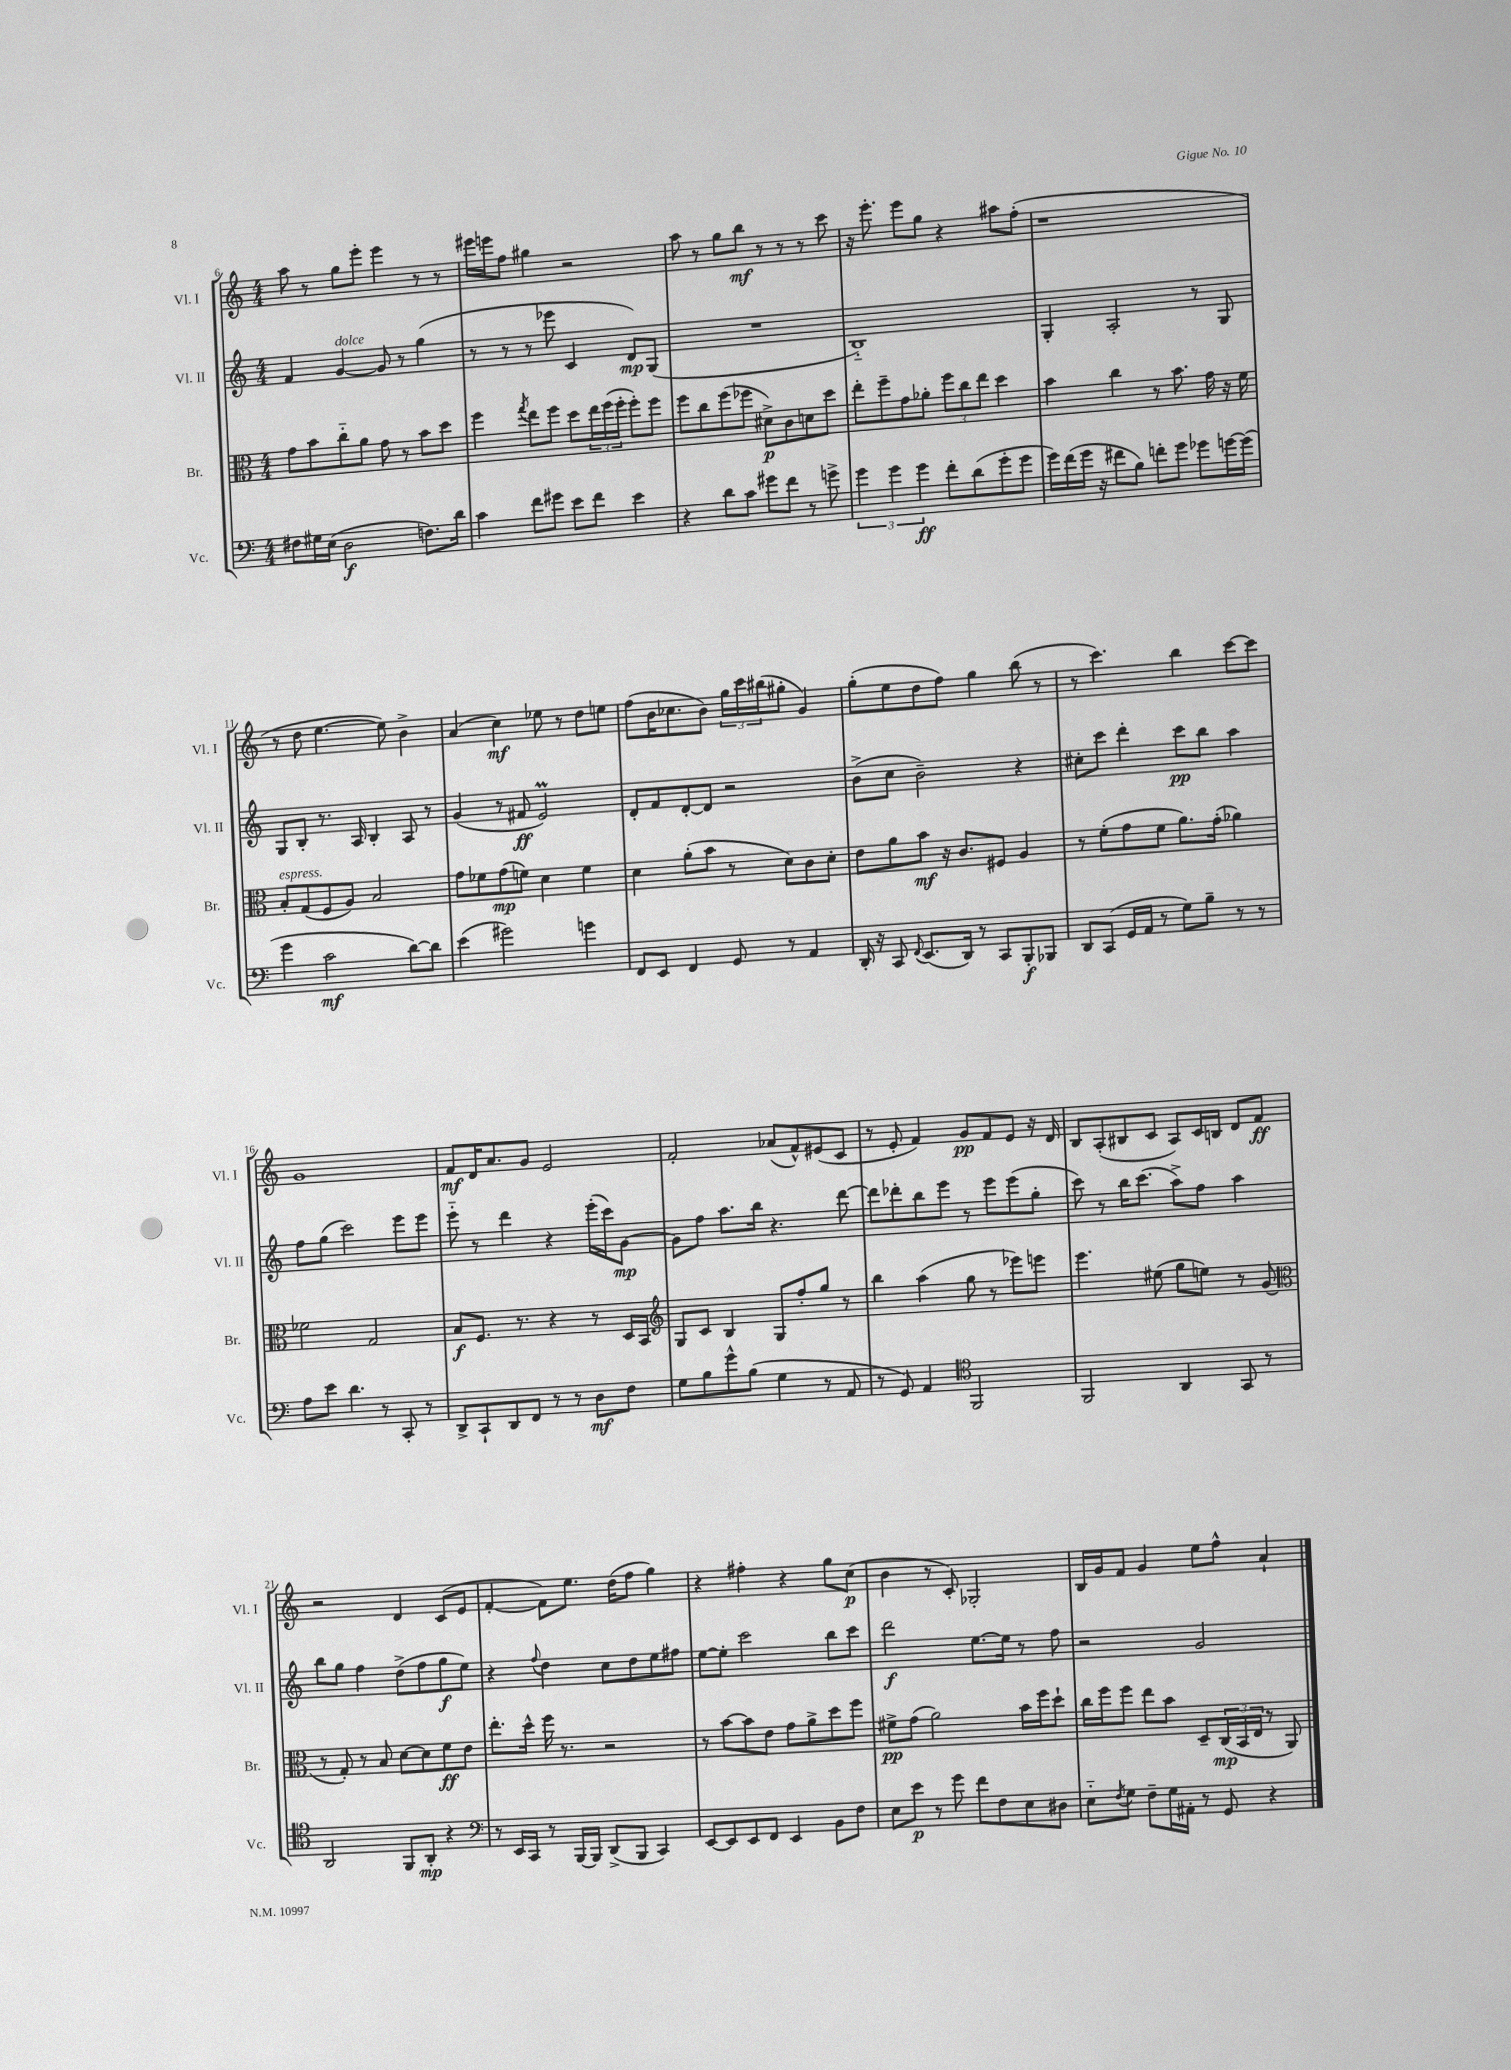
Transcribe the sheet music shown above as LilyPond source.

<<
\new StaffGroup <<
\new Staff = "s0" \with { instrumentName = "Vl. I" shortInstrumentName = "Vl. I" } {
    \clef treble \key c \major \numericTimeSignature \time 4/4
    a''8 r8 g''8 e'''8-. e'''4 r8 r8 |
    eis'''16 e'''16 f''8 gis''4 r2 |
    a''8 r8 g''8 b''8\mf r8 r8 r8 c'''8 |
    r16 e'''8.-. e'''8 g''8 r4 ais''8 f''8-.( |
    r1 |
    r8 d''8 e''4.~ e''8) b'4-> |
    a'4( c''4\mf) ees''8 r8 d''8 e''8 |
    f''8( b'16 ces''8. b'8) \tuplet 3/2 { g''16 c'''16 bis''16( } gis''8-. g'4) |
    g''8-.( e''8 d''8 f''8) g''4 b''8( r8 |
    r8 c'''4.) b''4 c'''8~ c'''8 |
    g'1 |
    f'8\mf d'16 a'8. g'8 e'2 |
    f'2-. aes'8( f'8-^) eis'8( c'8 |
    r8 e'8-. f'4) g'8\pp f'8 e'8 r16 d'16 |
    b8 a8-.( bis8 c'8 a8) c'16 b16 d'8 f'8\ff |
    r2 d'4 c'8( e'8 |
    f'4~-. f'8) e''8. d''16( f''8 g''4) |
    r4 fis''4-. r4 g''8 c''8\p( |
    b'4 r8 c'8-.) ges2-. |
    b16 g'16 f'8 g'4 e''8 f''8-^ a'4-! \bar "|." |
}
\new Staff = "s1" \with { instrumentName = "Vl. II" shortInstrumentName = "Vl. II" } {
    \clef treble \key c \major \numericTimeSignature \time 4/4
    f'4 g'4~^\markup { \italic "dolce" } g'8 r8 g''4( |
    r8 r8 r8 ees'''8 c'4 d'8\mp) g8( |
    R1 |
    b1-_) |
    g4-. a2-. r8 g8 |
    g8 b8-. r8. a16 b4-. a8 r8 |
    g'4( r8 fis'8\ff e'2\prall) |
    d'8-. f'8 d'8~-. d'8 r2 |
    b'8->( c''8 b'2--) r4 |
    cis''8-. c'''8 d'''4-. c'''8\pp b''8 a''4 |
    f''8 g''8( c'''2) e'''8 e'''8 |
    e'''8-_ r8 d'''4 r4 e'''16-.( c'''16) g'8~\mp |
    g'8 f''8 a''8. b''16 r4. d'''8~ |
    d'''8 des'''8-. b''8 e'''8 r8 e'''8 e'''8( g''8-. |
    c'''8) r8 b''16 c'''8.( a''8->) f''8 a''4 |
    b''8 g''8 f''4 d''8->( f''8 g''8\f e''8) |
    r4 \appoggiatura { f''8 } d''4 c''8 d''8 e''8 fis''8 |
    e''8~ e''8-. c'''2 b''8 c'''8 |
    d'''2\f e''8.~ e''16 r8 f''8 |
    r2 g'2 \bar "|." |
}
\new Staff = "s2" \with { instrumentName = "Br." shortInstrumentName = "Br." } {
    \clef alto \key c \major \numericTimeSignature \time 4/4
    g'8 b'8 c''8-_ a'8 g'8 r8 b'8 d''8 |
    f''4 \acciaccatura { g''8 } e''8 f''8 d''8 \tuplet 3/2 { e''16 f''16( f''16-. } f''8-.) f''8 |
    f''8 c''8 f''8( fes''8 dis'8->\p) c'8 d'8 d''8 |
    e''8-. f''8-- g'8 aes'8-. \tuplet 3/2 { f''8 c''8 e''8 } d''4 |
    b'4 c''4 r8 b'8. g'16 r16 f'16 |
    b8-.^\markup { \italic "espress." } g8( f8 a8) b2 |
    g'8 fes'8 g'8\mp( f'8) d'4 f'4 |
    d'4 a'8-.( b'8 r8 d'8) c'8 d'8-. |
    e'8 a'8 b'8\mf r16 c'8. fis8 a4 |
    r8 f'8-.( g'8 f'8 a'8.) g'16-.( aes'4) |
    fes'2 g2 |
    b8\f f8. r8. r4 r8 d16 b,16 |
    \clef treble g8 c'8 b4 g8 f''8-. g''8 r8 |
    b''4 a''4( g''8 r8 ees'''8) e'''8 |
    e'''4. eis''8( g''8 e''8) r8 g'8( |
    \clef alto r8 g8-.) r8 b8 d'8~ d'8 f'8\ff e'8 |
    e''8.-. d''16-^ f''16 r8. r2 |
    r8 b'8~ b'8 e'8 g'8 a'8-> d''8 f''8 |
    fis'8->\pp g'8( a'2) b'16 f''16 d''8-! |
    c''16 f''16 f''8 e''8 b'8 d8-- \tuplet 3/2 { c16\mp( b,16 e16 } r8 a,8) \bar "|." |
}
\new Staff = "s3" \with { instrumentName = "Vc." shortInstrumentName = "Vc." } {
    \clef bass \key c \major \numericTimeSignature \time 4/4
    fis8 gis16 e16( d2\f f8.) d'16 |
    c'4 f'8 gis'8 e'8 f'8 e'4 |
    r4 d'8 c'8 gis'8 f'8 r8 g'8-> |
    \tuplet 3/2 { g'4 g'4 g'4\ff } f'8-. d'8( g'8-. g'8 |
    g'16) f'16( g'16 r16 fis'8 b8) f'8-. g'8 ges'8 g'16~ g'16( |
    g'4 c'2\mf d'8~) d'8 |
    e'4( gis'2) g'4 |
    f,8 e,8 f,4 g,8 r8 a,4 |
    d,16-. r16 c,8 \appoggiatura { f,8 } e,8.( d,16) r8 c,8 b,,8-.\f bes,,8 |
    d,8 c,8( g,16 a,16 r8 g8) b8-- r8 r8 |
    a8 e'8 d'4. r8 c,8-. r8 |
    d,8-> c,8-! d,8 f,8 r8 r8 d8\mf f8 |
    g8 b8 g'8-^ b8( g4 r8 a,8 |
    r8 g,8) a,4 \clef tenor f,2 |
    f,2 a,4 g,8 r8 |
    a,2 f,8 a,8-.\mp r4 |
    \clef bass r8 e,16 c,16 r8 b,,16~ b,,16 d,8->( b,,8 c,4) |
    e,8~ e,8 e,8 f,8 e,4 b,8 f8 |
    e8 e'8\p r8 g'8 f'8 f8 e8 dis8 |
    e8-_ \acciaccatura { f8 } g8 f8-- g16 ais,16-. r8 g,8 r4 \bar "|." |
}
>>
>>
\layout { \context { \Score currentBarNumber = #6 } }
